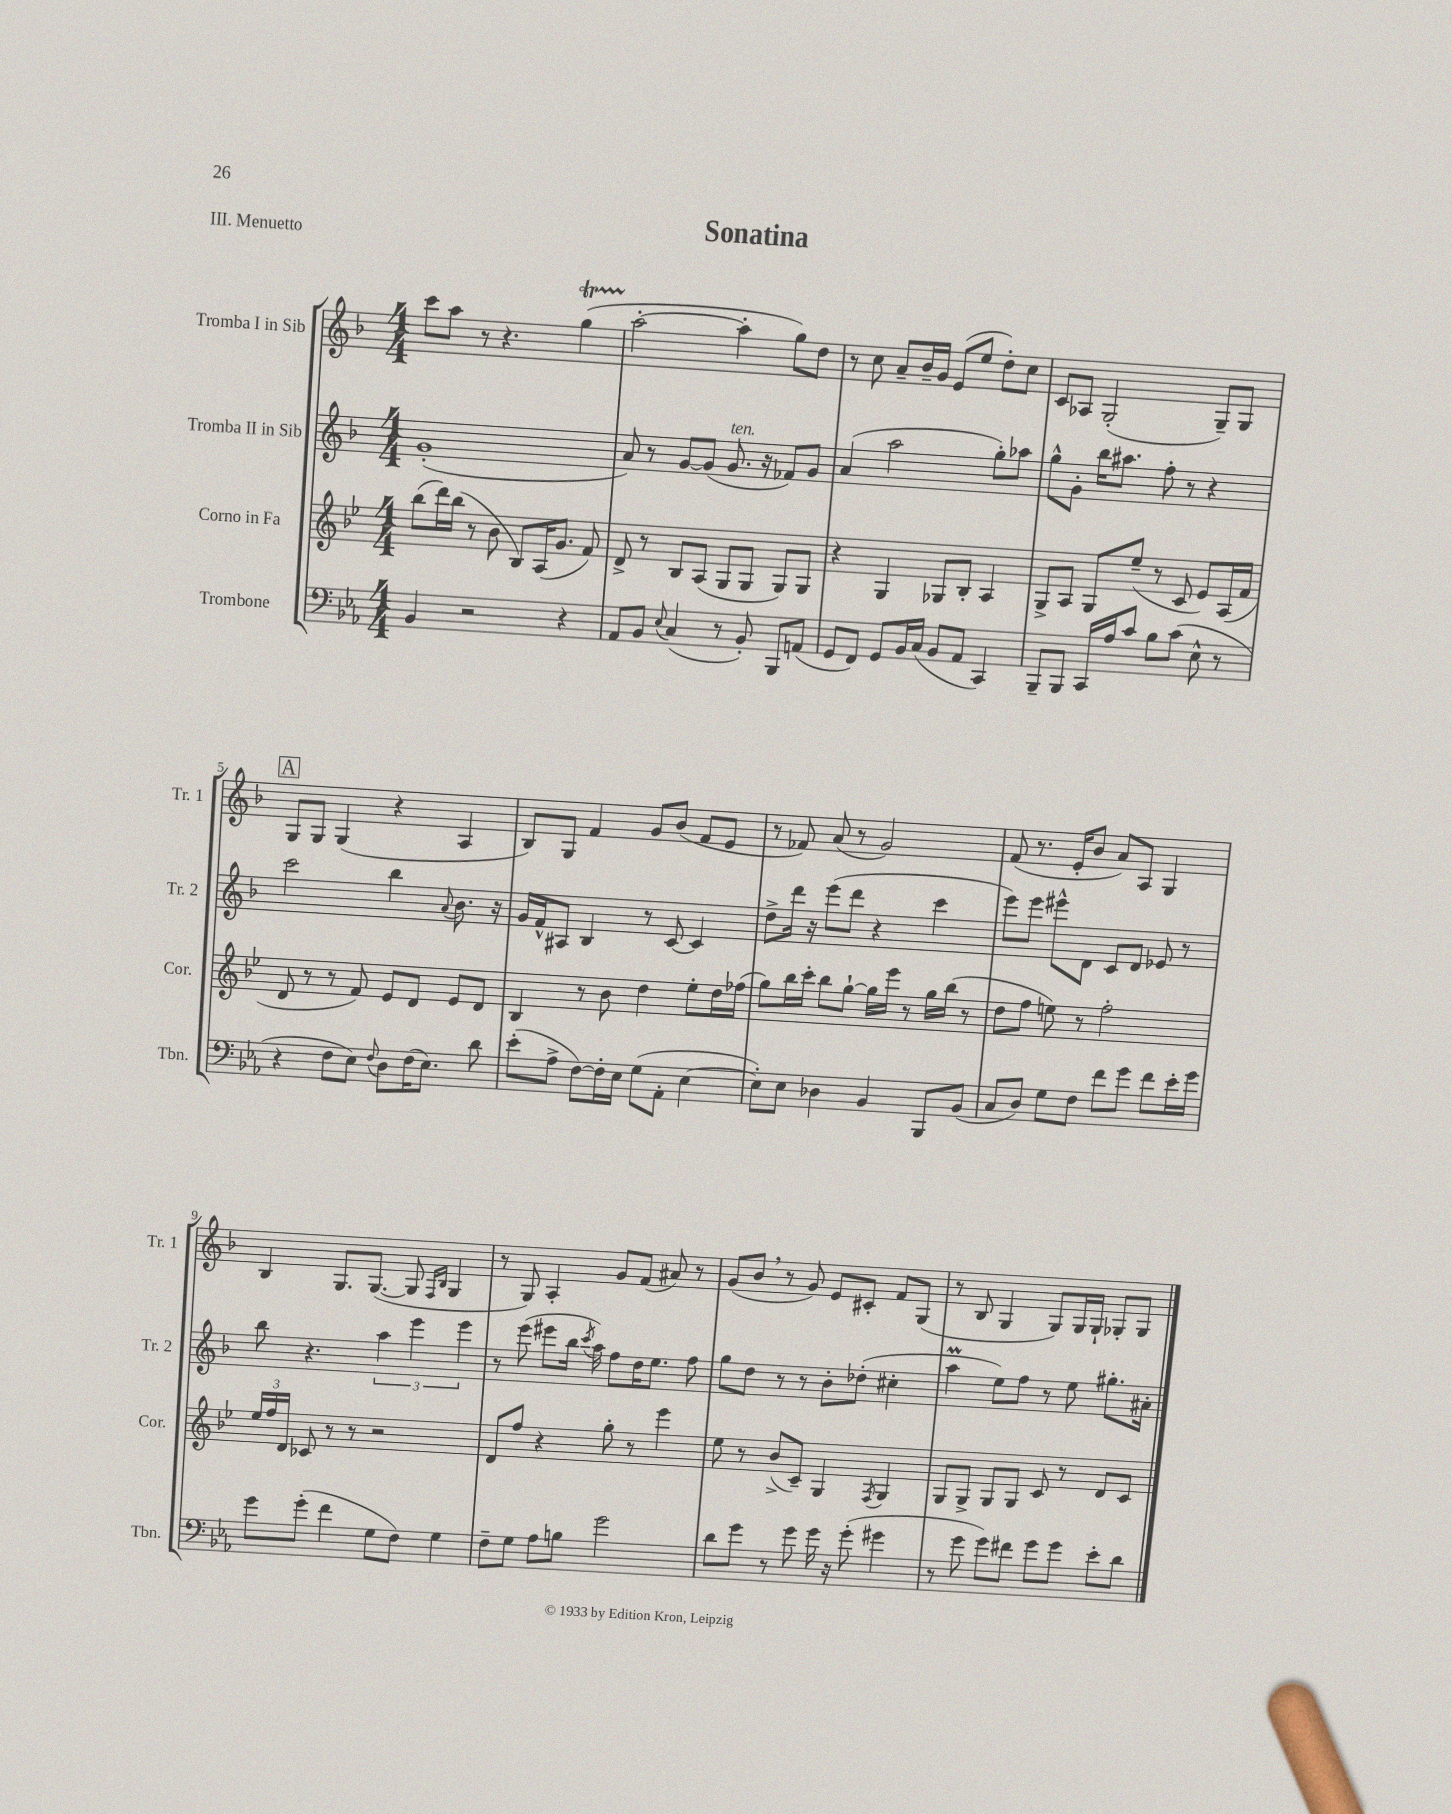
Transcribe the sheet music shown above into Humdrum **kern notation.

**kern	**kern	**kern	**kern
*staff4	*staff3	*staff2	*staff1
*clefF4	*clefG2	*clefG2	*clefG2
*k[b-e-a-]	*k[b-e-]	*k[b-]	*k[b-]
*M4/4	*M4/4	*M4/4	*M4/4
4BB-	(8bb-	(1g'	8ccc
.	16ddd)	.	8aa
.	(16bb-	.	.
2r	8r	.	8r
.	8b-	.	4.r
.	8B-)	.	.
.	(16A	.	.
.	8.g	.	.
4r	.	.	(4gg
.	8f)	.	.
=	=	=	=
8AA-	8d^	8a)	[2aa'
8BB-	8r	8r	.
8qqE-	.	.	.
(4C	8B-	[8g	.
.	(8A	(8g]	.
8r	8G	8.g	4aa']
8BB-')	8G	.	.
.	.	16r	.
8BBB-	8G)	8f-)	8gg)
(8AA	8G	8g	8dd
=	=	=	=
8GG	4r	(4a	8r
8FF)	.	.	8cc
8GG	4G	2aa	8a~
16BB-	.	.	16b-~
(16C	.	.	16g
8BB-	8G-	.	(8e
8AA-	8B-'	.	8ee
4CC)	4A	8gg')	8dd')
.	.	8aa-	8cc
=	=	=	=
8BBB-~	8G^	8gg^^	8c
8BBB-	8A	8g'	8A-
16CC	8G	16bb-	(2G'
16A-	.	8.aa#	.
8c	(8ee-~	.	.
8B-	8r	8ff'	.
(8c	8c	8r	.
8E-^^	8e-)	4r	8G~)
8r	(16A	.	8G
.	16f	.	.
=	=	=	=
4r	8d	2ccc	8G
.	8r	.	8G
8F	8r	.	(4G
8E-)	8f)	.	.
8qqF	.	.	.
8D	8e-	4bb-	4r
(16F	8d	.	.
8.E-)	.	.	.
.	.	8qqa	.
.	8e-	8.b-	4A
8d	8d	.	.
.	.	16r	.
=	=	=	=
(8e-'	4B-	16g	8B-)
.	.	16f^^	.
8A-^	.	8A#	8G
[8F)	8r	4B-	4f
16F']	8b-	.	.
16E-	.	.	.
(8G	4dd	8r	8g
8AA-'	.	[8c	(8b-
[4E-	8ee-'	4c]	8f
.	16dd	.	8e
.	(16ff-	.	.
=	=	=	=
8E-'])	8gg)	8dd^	8r
8E-	16bb-	16ddd	8f-)
.	16ccc'	16r	.
4D-	8bb-	(8eee	(8a
.	[8gg`	8ddd	8r
4BB-	16gg]	4r	2g)
.	16eee-	.	.
.	8r	.	.
8BBB-	16gg	4ccc	.
.	(16bb-	.	.
(8BB-	8r	.	.
=	=	=	=
8C	8dd	8eee)	(8f
8D)	8ff	8eee	8.r
8G	8ee)	8eee#^^	.
.	.	.	16e'
8F	8r	8d	8b-
8f	2ff'	8c	8a)
8g	.	8d	8A
8f	.	8e-	4G
16e-'	.	8r	.
16g	.	.	.
=	=	=	=
8g	24ee-	8bb-	4B-
.	24ff	.	.
.	24d	.	.
(8g'	8c-	4.r	.
4f	8r	.	8.G
.	8r	.	.
.	.	.	([8.G
8G	2r	6aa	.
8F)	.	.	8G]
.	.	6eee	.
.	.	.	16qqF
.	.	.	16qqB-
4G	.	.	4G
.	.	6eee	.
=	=	=	=
8F~	8d	8r	8r
8G	8ff	(8eee	8G)
8A-	4r	8eee#	4A'
8B	.	16bb-	.
.	.	8qccc	.
.	.	16aa)	.
2g	8gg'	8ff	8g
.	8r	16dd	(8f
.	.	8.ee	.
.	4eee-	.	8a#)
.	.	8ff	8r
=	=	=	=
8d	8ee-	8gg	(8g
8g	8r	8dd	8b-
8r	(8b-^	8r	8r
8g	8c~)	8r	8g)
16g	4G	8b-'	8e
16r	.	.	.
(8g'	.	(8dd-'	8c#'
.	8qF	.	.
4g#	4G	4cc#'	8f
.	.	.	(8G
=	=	=	=
8r	8G	4aa	8r
8g	8G^	.	8B-
8g)	8G	8ee)	4G
8f#	8G	8ff	.
8g	8c	8r	8G)
8g	8r	8ee	16G
.	.	.	16G`
8e-'	8d	8.gg#'	8G-'
8d	8c	.	8G-
.	.	16a#'	.
==	==	==	==
*-	*-	*-	*-
